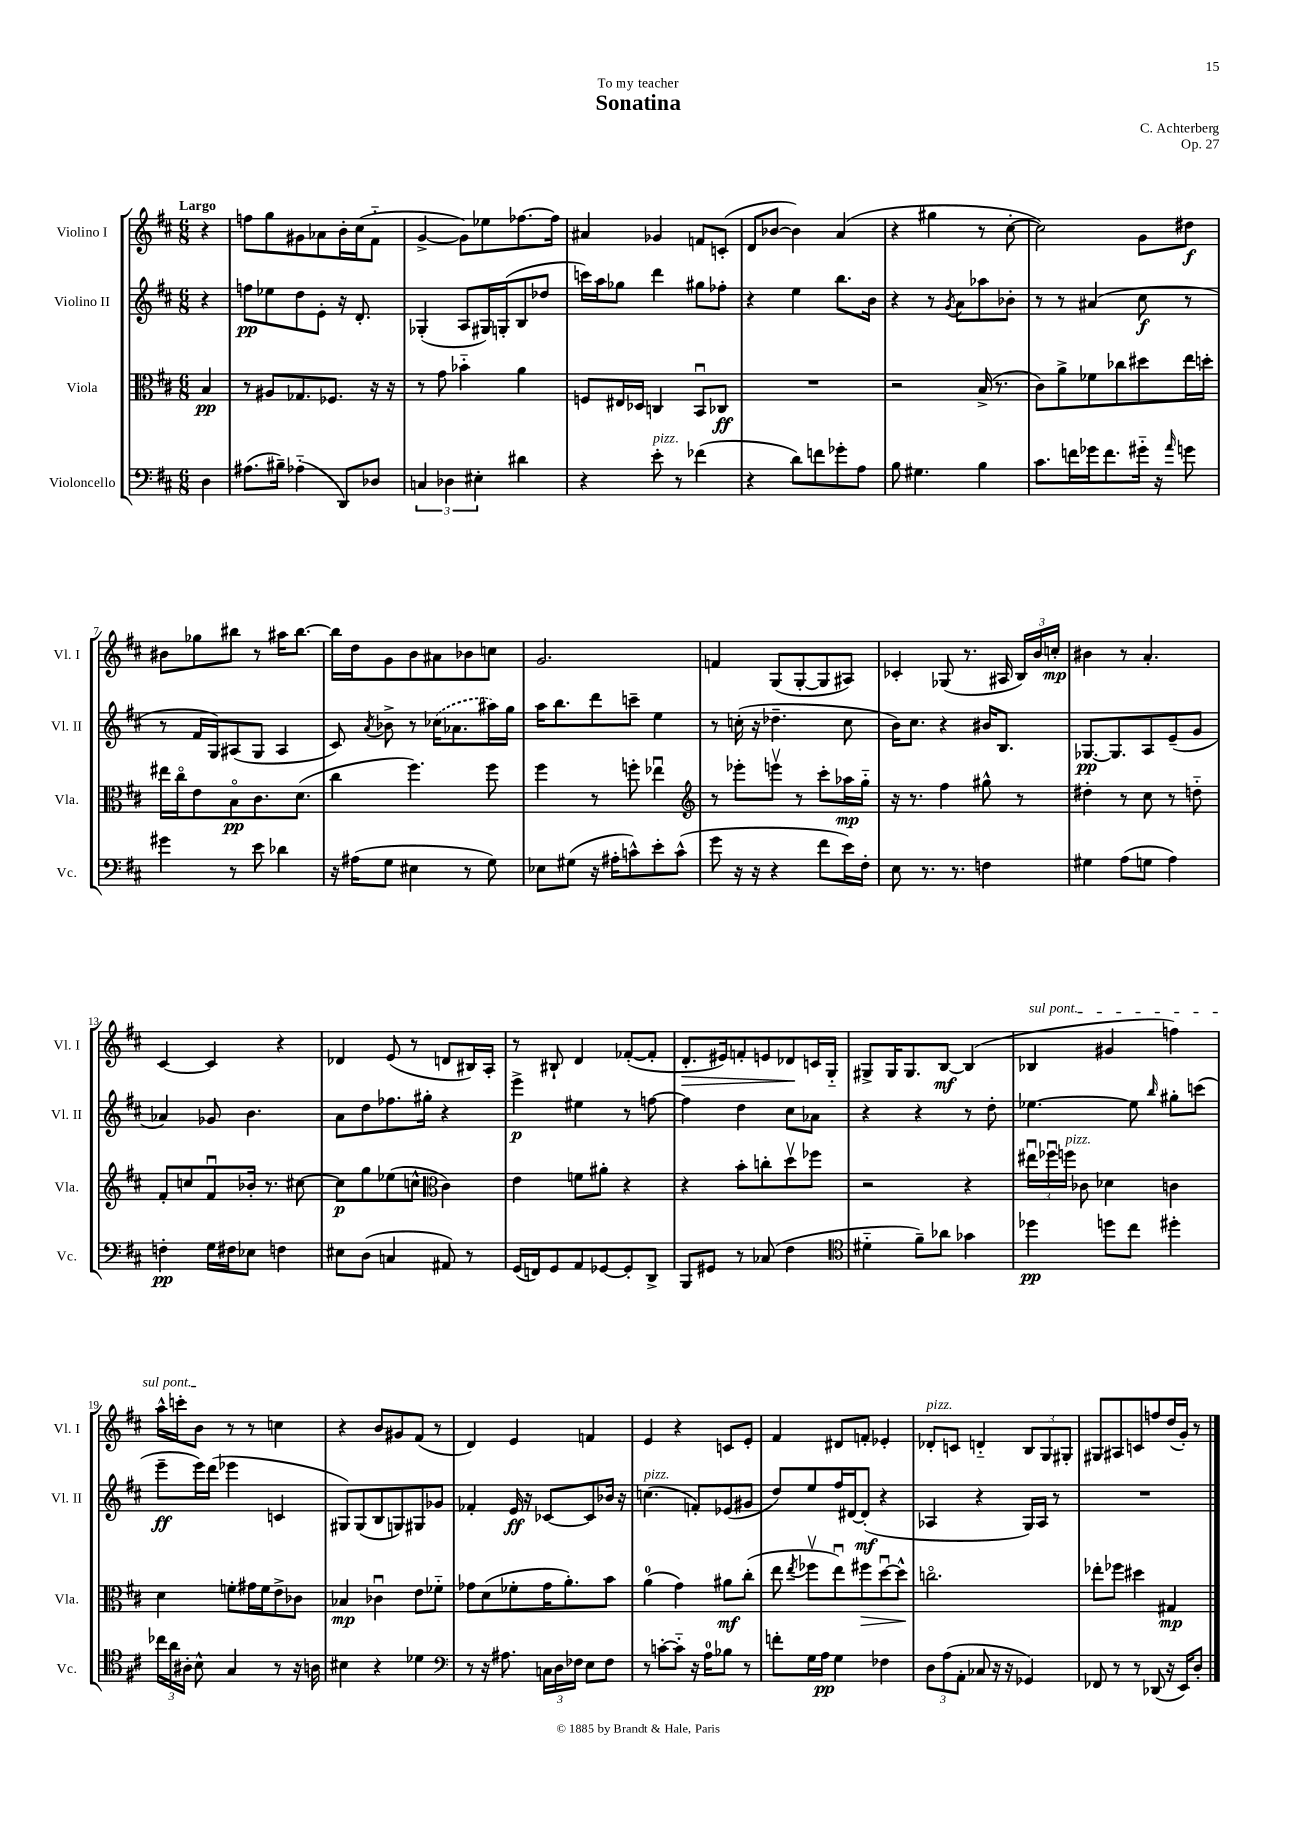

**kern	**kern	**kern	**kern
*staff4	*staff3	*staff2	*staff1
*clefF4	*clefC3	*clefG2	*clefG2
*k[f#c#]	*k[f#c#]	*k[f#c#]	*k[f#c#]
*M6/8	*M6/8	*M6/8	*M6/8
4D\	4B/	4r	4r
=	=	=	=
(8.A#\L	8r	8ff\L	8ff\L
.	8A#/L	8ee-\	8gg\
16B#~\Jk)	.	.	.
(4A-'~\	8.G-/	8dd\	8g#\
.	.	8e'\J	8a-\
.	8.F-/J	.	.
8DD/L)	.	16r	16b'\L
.	.	8.d'/	(16cc#\J
8D-/J	16r	.	8f#'~\J
.	16r	.	.
=	=	=	=
6C/	8r	(4G-'/	[4g^/
.	8g\	.	.
6D-\	.	.	.
.	4b-'~\	8A/L	8g\]L)
6E#'\	.	.	.
.	.	16G#/L)	8ee-\
.	.	(16G'/J	.
4d#\	4a\	8B/	[8.ff-\
.	.	8dd-/J	.
.	.	.	16ff-\]Jk
=	=	=	=
4r	8F/L	16ccc\LL)	4a#/
.	.	16aa\J	.
.	16E#/L	8gg-\J	.
.	16D-/JJ	.	.
8e'\	4C/	4ddd\	4g-/
8r	.	.	.
(4f-\	8BBu/L	8gg#\L	8f/L
.	8C-/J	8ff-'\J	(8c'/J
=	=	=	=
4r	2.r	4r	8d/L
.	.	.	[8b-/J
8d\L)	.	4ee\	4b-\])
8f\	.	.	.
8g-'\	.	8.bb\L	(4a/
8A\J	.	.	.
.	.	16b\Jk	.
=	=	=	=
8B\	2r	4r	4r
4.G#\	.	.	.
.	.	8r	4gg#\
.	.	8qg/	.
.	.	8a\L	.
4B\	(16B^/	8aa-\	8r
.	8.r	.	.
.	.	8b-'\J	[8cc#'\
=	=	=	=
8.c#\L	8c#\L)	8r	2cc#\])
.	8a^\	8r	.
16f\L	.	.	.
16g-\J	8f-\	(4a#/	.
8.f\	.	.	.
.	8cc-\	.	.
16g#'~\Jk	8dd#\	8cc#\	8g\L
16r	.	.	.
16qqa/	.	.	.
8g\	16ee\L	8r	8dd#\J
.	16dd'\JJ	.	.
=	=	=	=
4g#\	16ee#\LL	8r	8b#\L
.	16cc#o\J	.	.
.	8e\	16f#/LL	8gg-\
.	.	16G/J)	.
8r	8Bo\	(8A#/	8bb#\J
8e\	8.c#\	8G/J	8r
4d-\	.	4A#/	16aa#\LK
.	(8.d\J	.	[8.bb#\J
=	=	=	=
16r	4cc#\	8c#/)	16bb#\]LL
(16A#\LK	.	.	16dd\J
.	.	8qa/	.
8G\J	.	8b-^\	8g\
4E#\	4.ff#\)	8r	8b\
.	.	(16cc-\LK	8a#\
.	.	8.a-\	.
8r	.	.	8b-\
8G\)	8ff#\	16aa#\L)	8cc\J
.	.	16gg\JJ	.
=	=	=	=
8E-\L	4ff#\	16aa\LK	2.g/
.	.	8.bb\	.
(8G#\J	.	.	.
16r	8r	8ddd\	.
16A#'\LK	.	.	.
8c^^\)	8ff'\	8ccc~\J	.
8e'\	4ee-u\	4ee\	.
(8c^^\J	.	.	.
=	=	=	=
*	*clefG2	*	*
8g\	8r	8r	4f/
16r	8eee-'\L	(16cc'\	.
16r	.	16r	.
4r	8eeev\J	4.dd-~\	(8G/L
.	8r	.	[8G'/
8f#\L	8ccc#'\L	.	8G/]
16e\L)	16aa-\L	8cc\	8A#/J)
16F#'\JJ	16gg'~\JJ	.	.
=	=	=	=
8E\	16r	16b\LK)	4c-'/
.	8.r	8.cc#\J	.
8.r	.	.	.
.	4ff#\	4r	(8G-/
8.r	.	.	.
.	.	.	8.r
4F\	8gg#^^\	16b#/LK	.
.	.	8.B/J	16A#/
.	8r	.	24B/LL)
.	.	.	24b/
.	.	.	24cc'/JJ
=	=	=	=
4G#\	4dd#'\	[8.G-/L	4b#\
.	.	8.G-/]	.
(8A\L	8r	.	8r
8G\J	8cc#\	8A/	4.a'/
4A\)	8r	(8e~/	.
.	8dd'~\	8g/J	.
=	=	=	=
4F'\	8f#'/L	4a-/)	[4c#/
.	8cc/	.	.
16G\LL	8f#u/	8g-/	4c#/]
16F#\J	.	.	.
8E-\J	16b-'/Jk	4.b\	.
.	8.r	.	.
4F\	.	.	4r
.	[8cc#\	.	.
=	=	=	=
8E#\L	8cc#\]L	8a\L	4d-/
(8D\J	8gg\	8dd\	.
4C/	(8ee-\	8.ff-\	(8e/
.	8cc^^\J	.	8r
.	.	16gg#'\Jk	.
*	*clefC3	*	*
8AA#/)	4c#\)	4r	8d/L
8r	.	.	16B#/L)
.	.	.	16A'/JJ
=	=	=	=
(16GG/LL	4e\	4eee^\	8r
16FF/J)	.	.	.
8GG/	.	.	8B#`/
8AA/	8f\L	4ee#\	4d/
[8GG-/	8a#'\J	.	.
8GG-'/]	4r	8r	([8f-'/L
8DD^/J	.	[8ff\	8f-'/]J
=	=	=	=
8BBB/L	4r	4ff\]	8.d'/L
8GG#/J	.	.	.
.	.	.	16e#/k)
8r	8b'\L	4dd\	8f'/
(8C-/	8cc'\	.	8e/
4F#\	8ddv\	8cc#\L	8d-/
.	8ff-\J	8a-\J	16c/L
.	.	.	16G'~/JJ
=	=	=	=
*clefC4	*	*	*
4d#'~\	2r	4r	8G#^/L
.	.	.	16G#/K
.	.	.	8.G#/
8f#~\L)	.	4r	.
8a-\J	.	.	[8B/J
4g-\	4r	8r	(4B/]
.	.	8dd'\	.
=	=	=	=
4dd-\	24ee#u\LL	[4.ee-\	4B-/
.	24ff-u\	.	.
.	24ff\JJ	.	.
.	8c-\	.	.
8dd\L	4d-\	.	4g#/
8cc#\J	.	8ee-\]	.
.	.	16qqbb/	.
4dd#'\	4c\	8gg#'\L	4ff\)
.	.	(8ccc\J	.
=	=	=	=
24cc-\LL	4d\	8eee~\L	16aa^^\LL
24a\	.	.	.
.	.	.	16ccc'\J
24A#'\JJ	.	.	.
8B^^\	.	16eee\L)	8b\J
.	.	(16ddd\JJ	.
4G/	8f'\L	4eee-\	8r
.	16g#\L	.	8r
.	16f\J	.	.
8r	8e^\	4c/	4cc\
16r	8c-\J	.	.
16A\	.	.	.
=	=	=	=
4B#\	4B-/	8G#/L)	4r
.	.	(8G#/	.
4r	4c-u\	8B/	8b/L
.	.	8G/)	8g#/
4d-\	8e\L	8G#/	(8f#/J
.	8f-'~\J	8g-/J	8r
=	=	=	=
*clefF4	*	*	*
8r	8g-\L	4f-'/	4d/)
16r	(8d\	.	.
8.A#\	.	.	.
.	8f-'\	16e/	4e/
.	.	16r	.
24C\LL	16g-\K	[8c-/L	.
24D\	.	.	.
.	8.a'\)	.	.
24F-\JJ	.	.	.
8E\L	.	8c-/]	4f/
8F-\J	8b\J	16b-/Jk	.
.	.	16r	.
=	=	=	=
8r	(4a\	(4.cc\	4e/
[8c'\L	.	.	.
8c'~\]J	4g\)	.	4r
16r	.	8f'/L)	.
16A\LK	.	.	.
8B-\J	8a#\L	(8e-/	8c/L
8r	(8cc#'\J	8g#/J	8e'/J
=	=	=	=
8f'\L	8ee\	8dd/L)	4f#/
.	8qee/	.	.
16G\L	8ff-v\L	8ee/	.
16A\JJ	.	.	.
4G\	8eeu\)	16ff#/L	8d#/L
.	.	[16d#/J	.
.	8ff#\	(8d#'/]J	8f'/J
4F-\	[8ddu\	4r	4e-'/
.	8dd^^\]J	.	.
=	=	=	=
12D\L	2.cco\	4A-/	8d-'/L
(12A\	.	.	.
.	.	.	8c/J
12AA'\J	.	.	.
8C-/	.	4r	4d'~/
16r	.	.	.
16r	.	.	.
4GG-/)	.	16G/LL)	12B/L
.	.	16A-/JJ	.
.	.	.	12G/
.	.	8r	.
.	.	.	12G#'/J
=	=	=	=
8FF-/	8ee-'\L	2.r	8G#/L
8r	8ff-\J	.	8A#/
8r	4dd#\	.	8c/
(8DD-/	.	.	8ff/
16r	4G#/	.	(16dd/L
16EE/LK)	.	.	16g'/JJ)
8D'/J	.	.	8r
==	==	==	==
*-	*-	*-	*-
